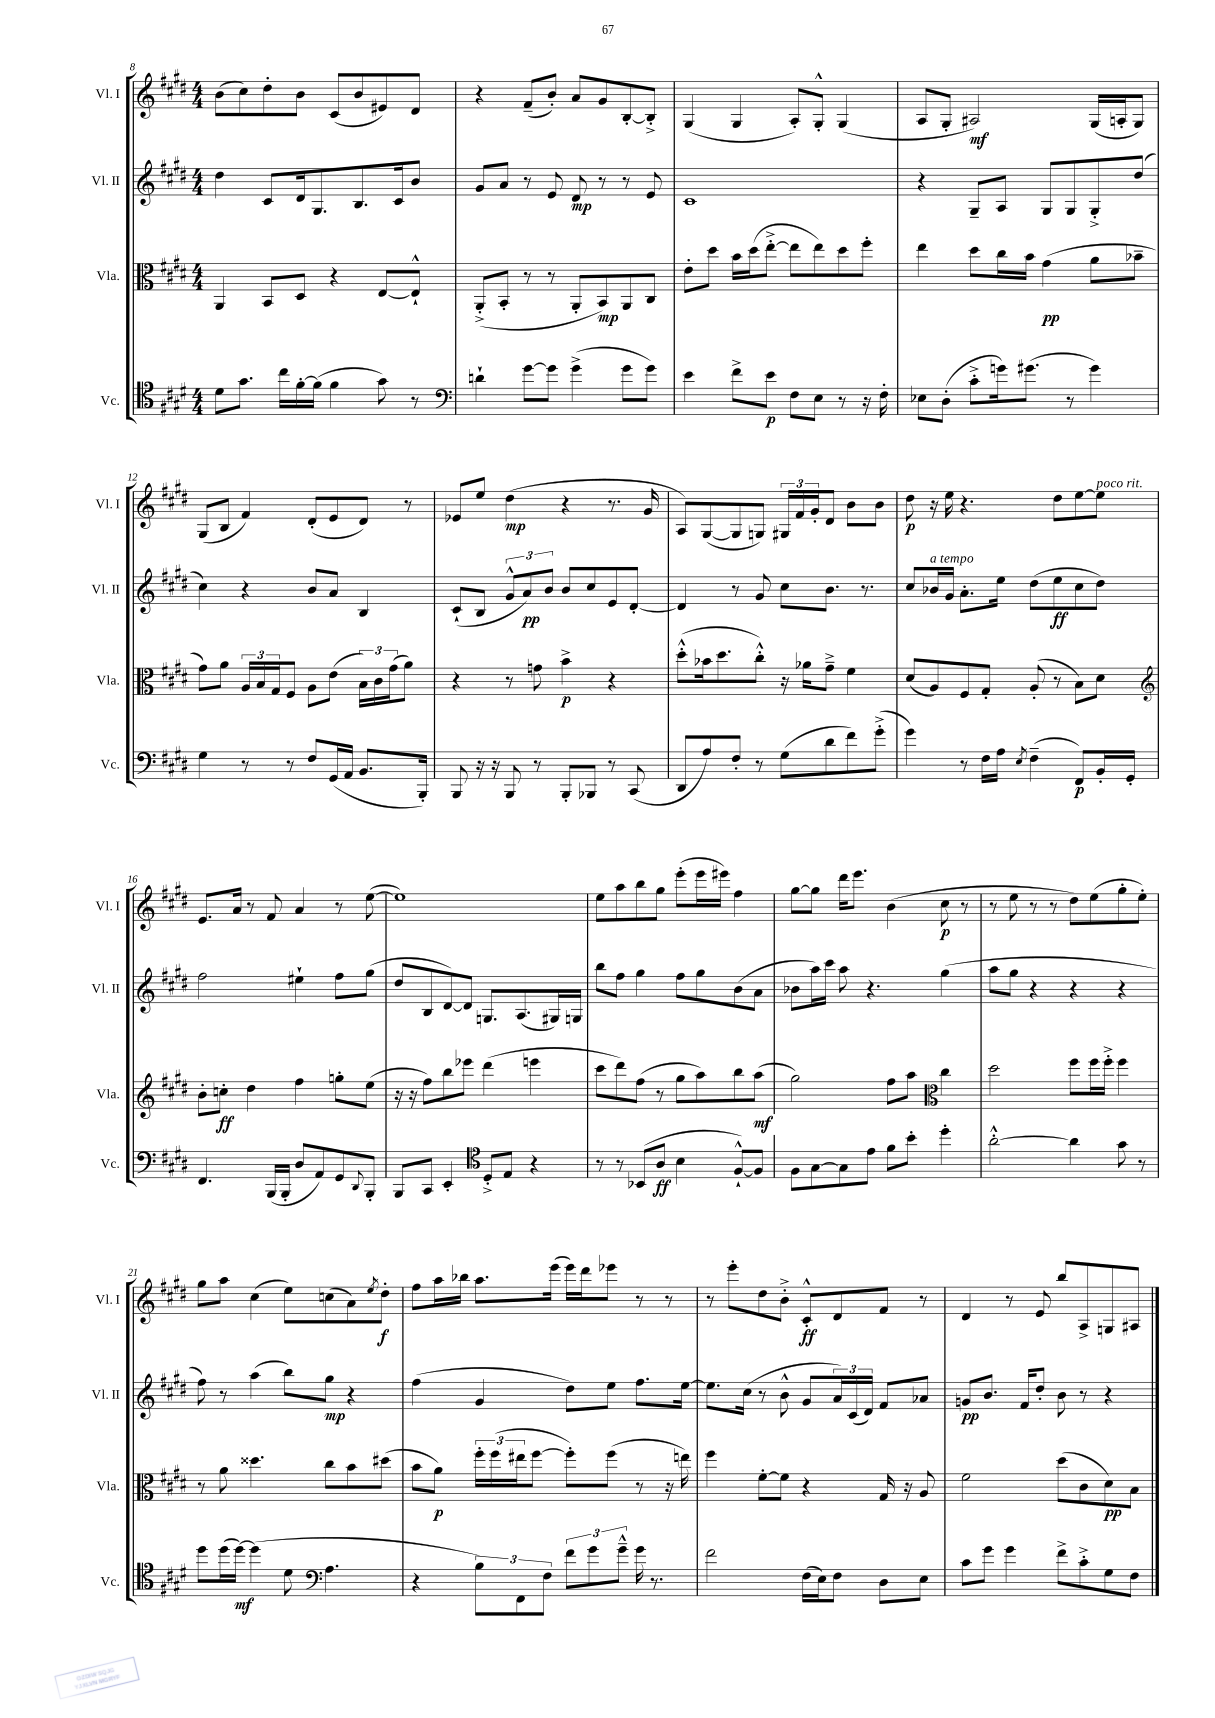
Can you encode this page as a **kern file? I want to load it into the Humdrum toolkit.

**kern	**kern	**kern	**kern
*staff4	*staff3	*staff2	*staff1
*clefC4	*clefC3	*clefG2	*clefG2
*k[f#c#g#d#]	*k[f#c#g#d#]	*k[f#c#g#d#]	*k[f#c#g#d#]
*M4/4	*M4/4	*M4/4	*M4/4
8d#\L	4AA/	4dd#\	(8b\L
8.g#\J	.	.	8cc#\)
.	8BB/L	8c#/L	8dd#'\
16cc#\LL	.	.	.
[16f#'\	8D#/J	16d#/k	8b\J
(16f#\]JJ	.	8.G#/	.
4f#\	4r	.	(8c#/L
.	.	8.B/	8b/
8g#\)	[8E/L	.	8e#/)
.	.	16c#/k	.
8r	8E`^^/]J	8b/J	8d#/J
=	=	=	=
*clefF4	*	*	*
4d`\	(8AA'^/L	8g#/L	4r
.	8BB'/J	8a/J	.
[8g#\L	8r	8r	(8f#~/L
8g#\]J	8r	8e/	8b'/J)
(4g#^\	8AA'/L	8d#/	8a/L
.	8BB/)	8r	8g#/
8g#\L	8AA/	8r	[8B'/
8g#\J)	8C#/J	8e/	8B'^/]J
=	=	=	=
4e\	8e'\L	1c#	(4G#/
.	8dd#\J	.	.
8f#^\L	16b\LL	.	4G#/
.	(16dd#\J	.	.
8e\J	[8ee'^\J	.	.
8F#\L	8ee\]L	.	8A'/L)
8E\J	8ee\)	.	8G#'^^/J
8r	8dd#\	.	(4G#/
16r	8ff#'\J	.	.
16F#'\	.	.	.
=	=	=	=
8E-\L	4ee\	4r	8A/L
(8D#'\J	.	.	8G#'/J
8c#'^\L	8dd#\L	8G#~/L	2A#/)
16g\k)	16cc#\L	8A/J	.
(8.g#\J	16b\JJ	.	.
.	(4g#\	8G#/L	.
8r	.	8G#/	.
4g#\)	8a\L	8G#'^/	(16G#/LL
.	.	.	16A'/J
.	8b-~\J	(8dd#/J	8G#/J)
=	=	=	=
4G#\	8g#\L)	4cc#\)	(8G#/L
.	8a\J	.	8B/J
8r	24A/LL	4r	4f#/)
.	24B/	.	.
.	24G#/J	.	.
8r	8F#/J	.	.
8F#/L	8A\L	8b/L	(8d#'/L
(16GG#/L	(8e\J	8a/J	8e/
16AA/JJ	.	.	.
8.BB/L	24B\LL)	4B/	8d#/J)
.	24c#\	.	.
.	(24g#\J	.	.
.	8a\J)	.	8r
16BBB'/Jk)	.	.	.
=	=	=	=
8BBB/	4r	(8c#`/L	8e-/L
16r	.	8B/J	8ee/J
16r	.	.	.
8BBB/	8r	12g#^^/L	(4dd#\
.	.	12a/)	.
8r	8g\	.	.
.	.	12b/J	.
8BBB'/L	4b^\	8b/L	4r
8BBB-/J	.	8cc#/	.
8r	4r	8e/	8.r
(8CC#/	.	[8d#'/J	.
.	.	.	16g#/
=	=	=	=
8DD#/L	(8dd#'^^\L	4d#/]	8A/L)
8A/)	16b-\k	.	([8G#/
.	8.dd#\	.	.
8F#'/J	.	8r	8G#/]
8r	8cc#'^^\J)	8g#/	8G/J)
(8G#\L	16r	8cc#\L	24G#/LL
.	.	.	24f#/
.	16a-\LK	.	.
.	.	.	24g#'/J
8d#\	8g#~^\J	8.b\J	8d#/J
8f#\)	4f#\	.	8b\L
.	.	8.r	.
(8g#'^\J	.	.	8b\J
=	=	=	=
4g#\)	(8d#/L	8cc#/L	8dd#\
.	8A/)	16b-/L	16r
.	.	16g#/JJ	16ee\
8r	8F#/	8.a'\L	4.r
16F#\LL	8G#'/J	.	.
16A\JJ	.	16ee\Jk	.
8qE/	.	.	.
(4F#~\	(8A'/	(8dd#\L	.
.	8r	8ee\	8dd#\L
8FF#/L)	8B\L)	8cc#\	[8ee\
16BB'/L	8d#\J	8dd#\J)	8ee\]J
16GG#'/JJ	.	.	.
=	=	=	=
*	*clefG2	*	*
4.FF#/	8b'\L	2ff#\	8.e/L
.	8cc'\J	.	.
.	.	.	16a/Jk
.	4dd#\	.	8r
(16BBB/LL	.	.	8f#/
16BBB'/JJ	.	.	.
8D#/L	4ff#\	4ee#`\	4a/
8AA/)	.	.	.
8GG#/	8gg'\L	8ff#\L	8r
8qqDD#/	.	.	.
8BBB'/J	(8ee\J	(8gg#\J	([8ee\
=	=	=	=
8BBB/L	16r	8dd#/L	1ee])
.	16r	.	.
8CC#/J	8ff#\L)	8B/	.
4EE'/	8bb\	[8d#/)	.
.	8eee-\J	8d#/]J	.
*clefC4	*	*	*
8D#'^/L	(4ddd#\	8.G/L	.
8E/J	.	.	.
.	.	(8.A/	.
4r	4eee\	.	.
.	.	16G#/L)	.
.	.	16G/JJ	.
=	=	=	=
8r	8ccc#\L	8bb\L	8ee\L
8r	8ddd#\)	8ff#\J	8aa\
(8BB-/L	(8ff#\J	4gg#\	8bb\
8A/J	8r	.	8gg#\J
4B\	8gg#\L	8ff#\L	(8eee'\L
.	8aa\)	8gg#\	16eee\L
.	.	.	16eee#\JJ)
[8F#`^^/L)	8bb\	(8b\	4ff#\
8F#/]J	(8aa\J	8a\J	.
=	=	=	=
8F#\L	2gg#\)	8b-\L	[8gg#\L
[8G#\	.	16aa\L)	8gg#\]J
.	.	16ccc#\JJ	.
8G#\]	.	8aa\	16ddd#\LK
.	.	.	8.eee\J
8e\J	.	4.r	.
8f#\L	8ff#\L	.	(4b\
8b'\J	8aa\J	.	.
*	*clefC3	*	*
4dd#'\	4cc#\	(4gg#\	8cc#\
.	.	.	8r
=	=	=	=
[2a'^^\	2dd#\	8aa\L	8r
.	.	8gg#\J	8ee\
.	.	4r	8r
.	.	.	8r
4a\]	8ff#\L	4r	8dd#\L)
.	16ff#\L	.	(8ee\
.	16ff#'^\JJ	.	.
8g#\	4ff#\	4r	8gg#'\
8r	.	.	8ee'\J)
=	=	=	=
8dd#\L	8r	8ff#\)	8gg#\L
(16dd#\L	8a\	8r	8aa\J
[16dd#\JJ)	.	.	.
(4dd#\]	4.dd##\	(4aa\	(4cc#\
8d#\	.	8bb\L)	8ee\L)
*clefF4	*	*	*
4.A\	8cc#\L	8gg#\J	(8cc\
.	8b\	4r	8a\)
.	.	.	8qee/
.	(8dd#\J	.	8dd#'\J
=	=	=	=
4r	8b\L	(4ff#\	8ff#\L
.	8a\J)	.	16aa\L
.	.	.	16bb-\JJ
12B\L)	24ff#'\LL	4g#/	8.aa\L
.	(24ff#\	.	.
12FF#\	24ee#\J	.	.
.	[8ff#\J	.	.
12F#\J	.	.	.
.	.	.	(16eee\Jk
12f#\L	8ff#'\]L)	8dd#\L)	16eee\LL)
.	.	.	16ddd#\J
12g#\	.	.	.
.	(8ff#\J	8ee\J	8eee-\J
12g#~^^\J	.	.	.
16g#\	8r	8.ff#\L	8r
8.r	.	.	.
.	16r	.	8r
.	16ee\)	[16ee\Jk	.
=	=	=	=
2f#\	4ff#\	8.ee\]L	8r
.	.	.	8eee'\L
.	.	(16cc#\Jk	.
.	[8f#'\L	8r	8dd#\
.	8f#\]J	8b^^\	8b'^\J
(16F#\LL	4r	8g#/L	8c#'^^/L
16E\J)	.	.	.
8F#\J	.	24a/L)	8d#/
.	.	(24c#/	.
.	.	24d#/JJ)	.
8D#\L	16G#/	8f#/L	8f#/J
.	16r	.	.
8E\J	8A/	8a-/J	8r
=	=	=	=
8c#\L	2f#\	8g/L	4d#/
8g#\J	.	8.b/J	.
4g#\	.	.	8r
.	.	16f#/LK	.
.	.	8dd#'/J	8e/
8f#^\L	(8dd#\L	8b\	8bb/L
8c#'^\	8c#\	8r	8A^/
8G#\	8d#\)	4r	8G/
8F#\J	8B\J	.	8A#/J
==	==	==	==
*-	*-	*-	*-
